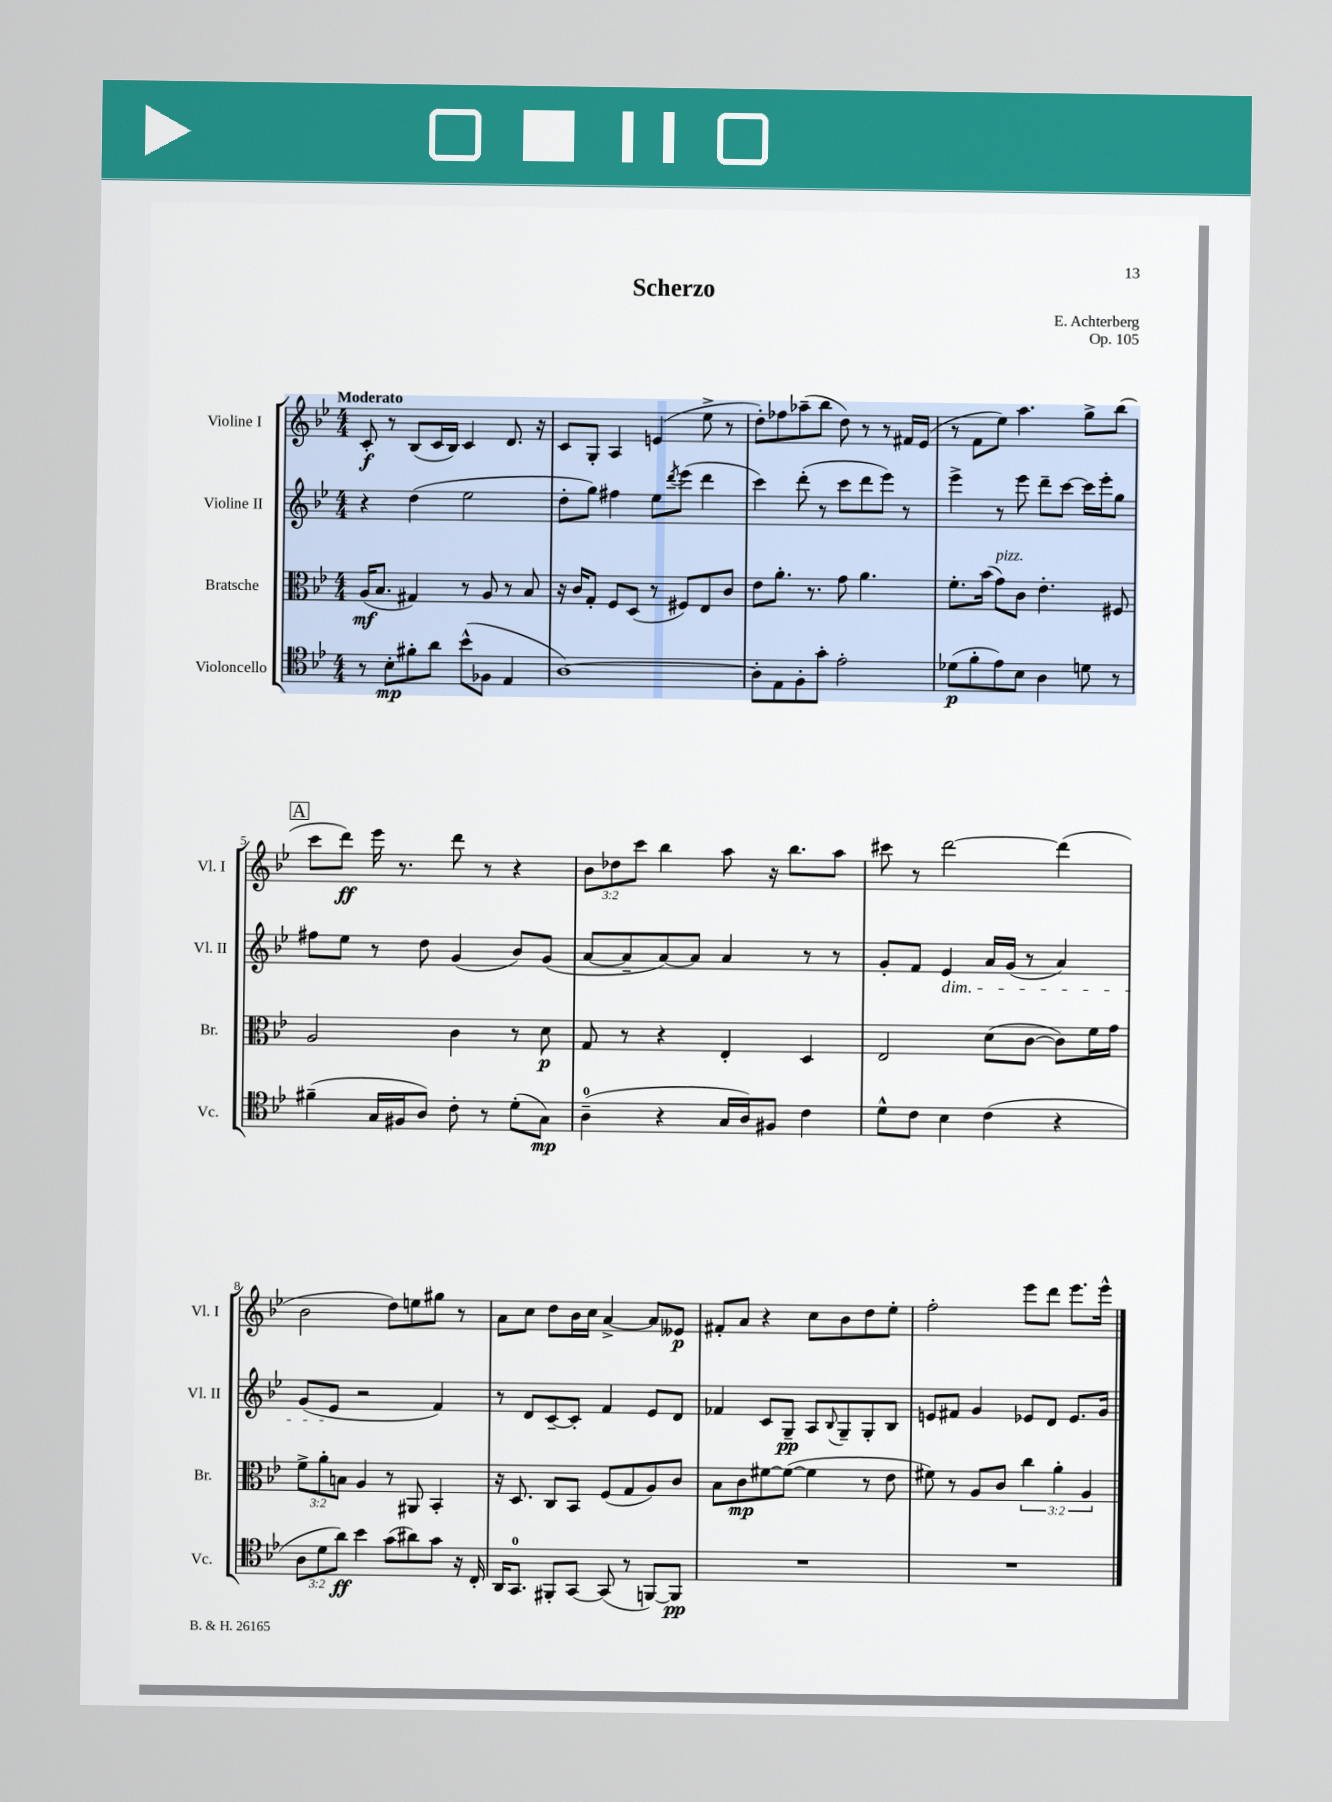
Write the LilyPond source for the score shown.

\header { title = "Scherzo" composer = "E. Achterberg" opus = "Op. 105" }
<<
\new StaffGroup <<
\new Staff = "s0" \with { instrumentName = "Violine I" shortInstrumentName = "Vl. I" } {
    \clef treble \key bes \major \numericTimeSignature \time 4/4 \override Staff.TupletNumber.text = #tuplet-number::calc-fraction-text \tempo "Moderato"
    c'8-.\f r8 bes8( c'16 bes16) c'4 d'8. r16 |
    c'8 g8-. a4 e'4( ees''8-> r8 |
    d''8-.) fes''8 aes''8--( bes''8 d''8) r8 r8 fis'16 ees'16( |
    r8 f'8 ees''8) a''4. g''8-> bes''8( |
    \mark \markup { \box "A" } c'''8 d'''8\ff) ees'''16 r8. d'''8 r8 r4 |
    \tuplet 3/2 { bes'8 des''8 c'''8 } bes''4 a''8 r16 bes''8. a''8 |
    cis'''8 r8 d'''2~ d'''4( |
    bes'2 d''8) e''8 gis''8 r8 |
    a'8 c''8 d''8 bes'16 c''16 a'4~-> a'8 eeses'8\p |
    fis'8-. a'8 r4 c''8 bes'8 d''8 ees''8-. |
    f''2-. ees'''8 d'''8 ees'''8. ees'''16-^ \bar "|." |
}
\new Staff = "s1" \with { instrumentName = "Violine II" shortInstrumentName = "Vl. II" } {
    \clef treble \key bes \major \numericTimeSignature \time 4/4
    r4 d''4( ees''2 |
    d''8-. g''8) fis''4 ees''8 \acciaccatura { d'''8 } ees'''8( d'''4 |
    c'''4) d'''8-.( r8 c'''8 d'''8 ees'''8) r8 |
    ees'''4-> r8 ees'''8 d'''8-- c'''8~ c'''16 ees'''16-. g''8 |
    \mark \markup { \box "A" } fis''8 ees''8 r8 d''8 g'4( bes'8) g'8( |
    a'8~ a'8-- a'8~) a'8 a'4 r8 r8 |
    g'8-. f'8 ees'4\dim a'16 g'16( r8 a'4) |
    g'8( ees'8\! r2 f'4) |
    r8 d'8 c'8~-- c'8-. f'4 ees'8 d'8 |
    fes'4 c'8 g8--\pp a8 \appoggiatura { bes8 } g8-- g8-. bes8 |
    e'8 fis'8 g'4 ees'8 d'8 ees'8. g'16 \bar "|." |
}
\new Staff = "s2" \with { instrumentName = "Bratsche" shortInstrumentName = "Br." } {
    \clef alto \key bes \major \numericTimeSignature \time 4/4 \override Staff.TupletNumber.text = #tuplet-number::calc-fraction-text
    a16\mf( bes8. gis4) r8 a8 r8 bes8 |
    r16 c'16 g8-. f8 d8( r8 fis8) ees8 c'8 |
    ees'8 a'8.-. r8. g'8 a'4. |
    f'8.-. bes'16( g'8^\markup { \italic "pizz." }) c'8 ees'4.-. fis8 |
    \mark \markup { \box "A" } a2 c'4 r8 d'8\p |
    g8 r8 r4 ees4-. d4 |
    ees2 d'8( c'8~ c'8) f'16 g'16 |
    \tuplet 3/2 { f'8-> a'8-. b8 } a4 r8 ais,8 bes,4-. |
    r16 d8. c8 bes,8 f8( g8 a8) c'8 |
    bes8 c'8\mp fis'8~ fis'8~( fis'4 r8 ees'8 |
    fis'8) r8 a8 c'8 \tuplet 3/2 { c''4 a'4-. a4 } \bar "|." |
}
\new Staff = "s3" \with { instrumentName = "Violoncello" shortInstrumentName = "Vc." } {
    \clef tenor \key bes \major \numericTimeSignature \time 4/4 \override Staff.TupletNumber.text = #tuplet-number::calc-fraction-text
    r8 bes8-.\mp fis'8-. a'8 bes'8-^( fes8 ees4 |
    a1~) |
    a8-. ees8 f8-. g'8-. ees'2-. |
    des'8\p( f'8-. ees'8) bes8 a4 d'8 r8 |
    \mark \markup { \box "A" } fis'4--( g16 fis16 a8) c'8-. r8 d'8-.( g8\mp) |
    a4-0--( r4 g16 a16) fis8 c'4 |
    d'8-^ c'8 bes4 c'4( r4 |
    \tuplet 3/2 { a8 d'8 a'8\ff) } bes'4 g'8( ais'8) g'8 r16 c16-. |
    a,16 g,8.-0 fis,8-. g,8~ g,8( r8 f,8~) f,8\pp |
    R1 |
    R1 \bar "|." |
}
>>
>>
